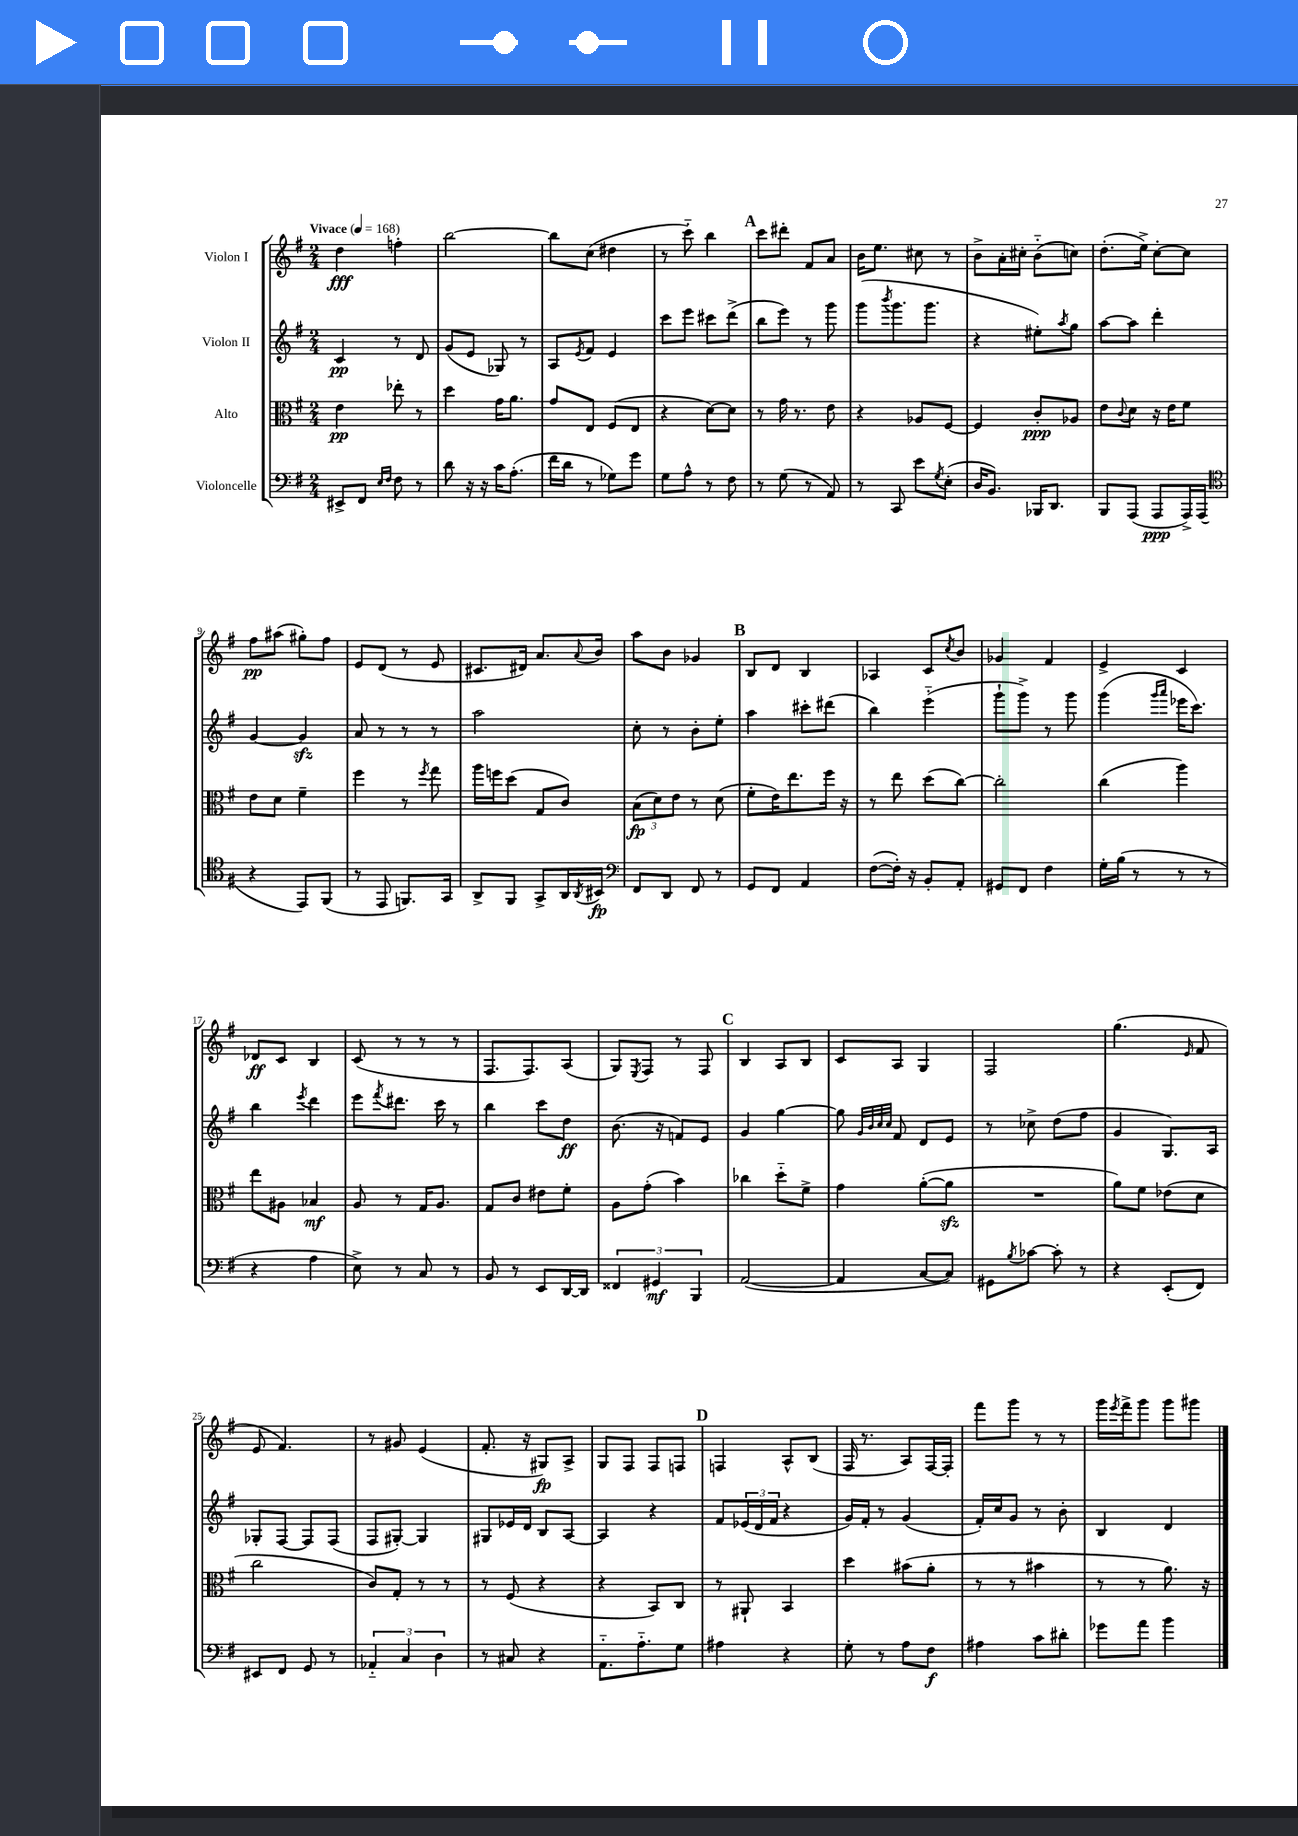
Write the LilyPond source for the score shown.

<<
\new StaffGroup <<
\new Staff = "s0" \with { instrumentName = "Violon I" } {
    \clef treble \key g \major \numericTimeSignature \time 2/4 \tempo "Vivace" 4 = 168
    d''4\fff f''4-. |
    b''2~ |
    b''8 c''8( dis''4 |
    r8 c'''8-_) b''4 |
    \mark \markup { \bold "A" } c'''8 dis'''8-. fis'8 a'8 |
    b'16 e''8. cis''8 r8 |
    b'8-> a'16-. cis''16-. b'8-_( c''8) |
    d''8.-.( e''16->) c''8~-. c''8 |
    fis''8\pp ais''8( gis''8-.) fis''8 |
    e'8 d'8( r8 e'8 |
    cis'8. dis'16) a'8. \appoggiatura { a'8 } b'16 |
    a''8 b'8 ges'4 |
    \mark \markup { \bold "B" } b8 d'8 b4 |
    aes4 c'8 \acciaccatura { c''8 } b'8 |
    ges'4 fis'4 |
    e'4-> c'4 |
    des'8\ff c'8 b4 |
    c'8( r8 r8 r8 |
    fis8. fis8.) a8( |
    g8) \acciaccatura { e8 } fis8 r8 fis8 |
    \mark \markup { \bold "C" } b4 a8 b8 |
    c'8 a8 g4 |
    fis2 |
    g''4.( \grace { e'16 } fis'8 |
    e'8 fis'4.) |
    r8 gis'8 e'4( |
    fis'8.-. r16 gis8\fp) a8-> |
    g8 fis8 fis8 f8 |
    \mark \markup { \bold "D" } f4 a8-^ b8( |
    fis16 r8. a8) fis16~ fis16-. |
    fis'''8 g'''8 r8 r8 |
    g'''16 \acciaccatura { e'''8 } fis'''16-> g'''8 g'''8 gis'''8 \bar "|." |
}
\new Staff = "s1" \with { instrumentName = "Violon II" } {
    \clef treble \key g \major \numericTimeSignature \time 2/4
    c'4\pp r8 d'8 |
    g'8( e'8 ges8) r8 |
    a8 \acciaccatura { e'8 } fis'8 e'4 |
    c'''8 e'''8 cis'''8 d'''8->( |
    \mark \markup { \bold "A" } b''8 e'''8) r8 g'''8 |
    g'''8( \acciaccatura { b'''8 } g'''8. g'''8. |
    r4 eis''8-.) \acciaccatura { a''8 } g''8 |
    a''8~ a''8 d'''4-. |
    g'4~ g'4\sfz |
    a'8 r8 r8 r8 |
    a''2 |
    c''8-. r8 b'8-. e''8-. |
    \mark \markup { \bold "B" } a''4 cis'''8-. dis'''8( |
    b''4) e'''4-_( |
    g'''8-! g'''8->) r8 g'''8 |
    g'''4( \grace { g'''16 a'''16 } ees'''16 c'''8.) |
    b''4 \acciaccatura { e'''8 } d'''4 |
    e'''8 \acciaccatura { fis'''8 } dis'''8. c'''16 r8 |
    b''4 c'''8 d''8\ff |
    b'8.( r16 f'8) e'8 |
    \mark \markup { \bold "C" } g'4 g''4~ |
    g''8 \grace { g'32 b'32 c''32 c''32 } fis'8 d'8 e'8 |
    r8 ces''8-> d''8( fis''8 |
    g'4 g8.) a16 |
    ges8-. fis8~ fis8 fis8( |
    fis8 gis8~-.) gis4 |
    gis8 ees'16 d'16 b8 a8~ |
    a4 r4 |
    \mark \markup { \bold "D" } fis'8 \tuplet 3/2 { ees'16( d'16 fis'16 } r4 |
    g'16) fis'16-. r8 g'4( |
    fis'16-.) c''16 g'8 r8 b'8-. |
    b4 d'4 \bar "|." |
}
\new Staff = "s2" \with { instrumentName = "Alto" } {
    \clef alto \key g \major \numericTimeSignature \time 2/4
    e'4\pp ees''8-. r8 |
    d''4 g'16 a'8. |
    g'8 e8 fis8( e8 |
    r4 d'8~) d'8 |
    \mark \markup { \bold "A" } r8 g'16 r8. e'8 |
    r4 aes8 fis8~ |
    fis4 c'8-.\ppp aes8 |
    e'8 \appoggiatura { c'8 } d'8 r16 e'16 fis'8 |
    e'8 d'8 fis'4-- |
    fis''4 r8 \acciaccatura { fis''8 } g''8 |
    a''16 f''16 d''8( g8 c'8) |
    \tuplet 3/2 { b8\fp( d'8) e'8 } r8 d'8( |
    \mark \markup { \bold "B" } fis'8-. e'16) e''8. fis''16 r16 |
    r8 e''8 d''8( c''8~) |
    c''2-. |
    c''4( a''4) |
    e''8 ais8 bes4\mf |
    a8 r8 g16 a8. |
    g8 c'8 eis'8 fis'8-. |
    a8 g'8-.( b'4) |
    \mark \markup { \bold "C" } ces''4 d''8-_ fis'8-> |
    g'4 a'8~-.( a'8\sfz |
    R2 |
    a'8) fis'8 ees'8( d'8 |
    c''2 |
    c'8) g8-. r8 r8 |
    r8 fis8( r4 |
    r4 b,8) c8 |
    \mark \markup { \bold "D" } r8 ais,8-! b,4 |
    d''4 bis'8( a'8-. |
    r8 r8 bis'4 |
    r8 r8 a'8.) r16 \bar "|." |
}
\new Staff = "s3" \with { instrumentName = "Violoncelle" } {
    \clef bass \key g \major \numericTimeSignature \time 2/4
    eis,8-> fis,8 \grace { e16 fis16 } fis8 r8 |
    d'8 r16 r16 c'16 a8.-.( |
    fis'16 d'16 r8 ges8) g'8 |
    g8 a8-^ r8 fis8 |
    \mark \markup { \bold "A" } r8 g8( r8 a,8) |
    r8 c,8 e'8 \acciaccatura { g8 } e8-.( |
    d16 b,8.) bes,,16 d,8. |
    b,,8 a,,8( a,,8\ppp a,,16->) a,,16( |
    \clef tenor r4 e,8) fis,8( |
    r8 e,8 f,8.) g,16 |
    a,8-> fis,8 g,8-> a,16 \acciaccatura { a,8 } bis,16\fp |
    \clef bass fis,8 d,8 fis,8 r8 |
    \mark \markup { \bold "B" } g,8 fis,8 a,4 |
    fis8~( fis16-.) r16 b,8-. a,8-. |
    gis,8 fis,8 fis4 |
    g16-. b16( r8 r8 r8 |
    r4 a4 |
    e8->) r8 c8 r8 |
    b,8 r8 e,8 d,16~ d,16 |
    \tuplet 3/2 { fisis,4 gis,4\mf b,,4 } |
    \mark \markup { \bold "C" } a,2~( |
    a,4 c8~ c8) |
    gis,8 \acciaccatura { b8 } ces'8~ ces'8-. r8 |
    r4 e,8-.( fis,8) |
    eis,8 fis,8 g,8 r8 |
    \tuplet 3/2 { aes,4-_ c4 d4 } |
    r8 cis8 r4 |
    a,8.-_ a8.-_ g8 |
    \mark \markup { \bold "D" } ais4 r4 |
    g8-. r8 a8 fis8\f |
    ais4 c'8 dis'8-. |
    ges'8 a'8 b'4 \bar "|." |
}
>>
>>
